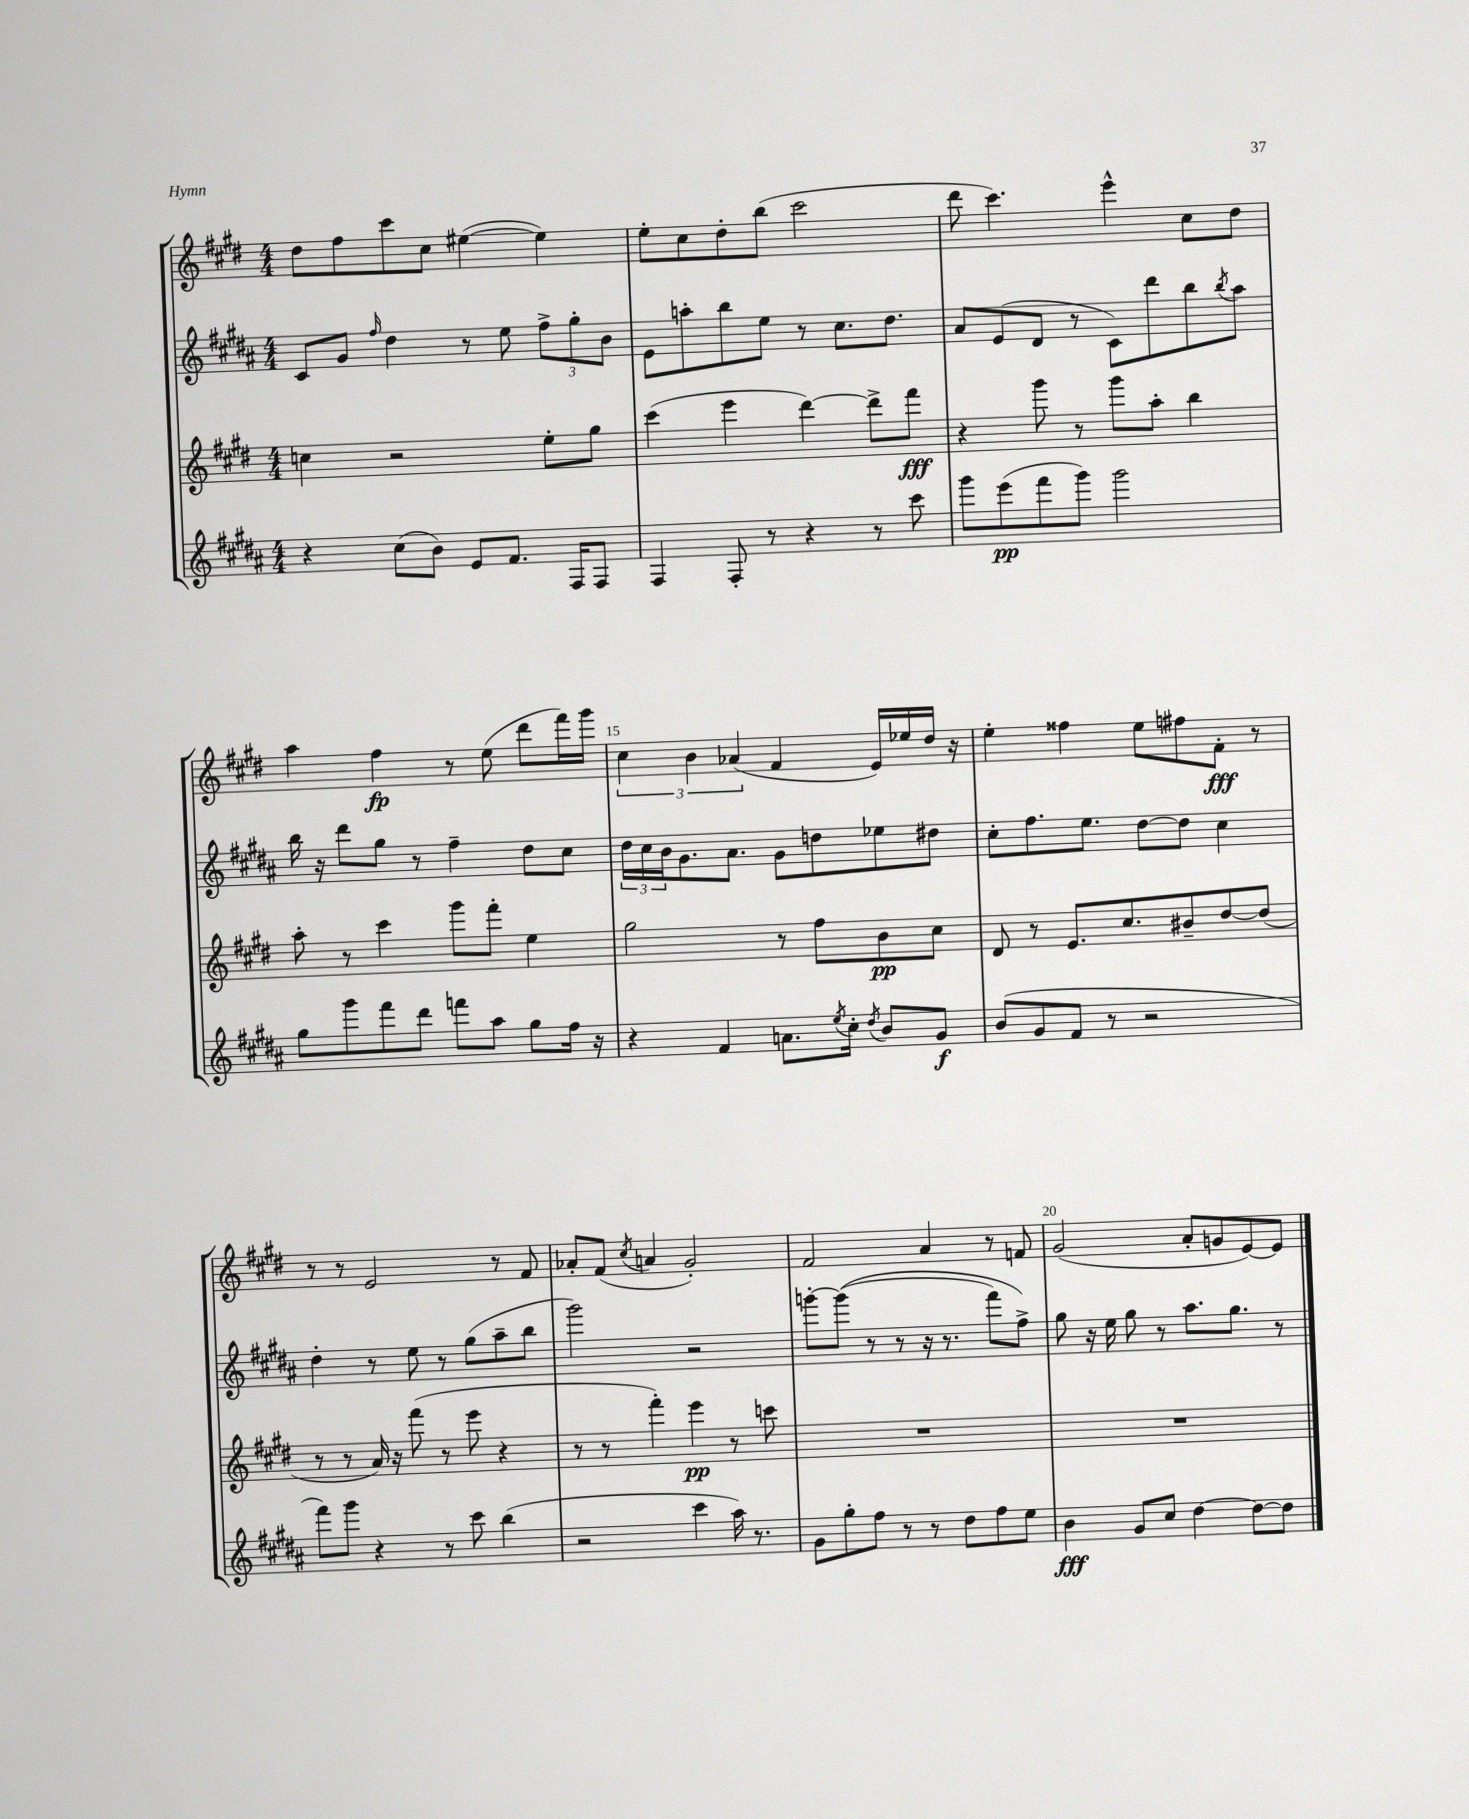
<<
\new StaffGroup <<
\new Staff = "s0" {
    \clef treble \key e \major \numericTimeSignature \time 4/4
    dis''8 fis''8 cis'''8 cis''8 eis''4~( eis''4) |
    e''8-. cis''8 dis''8-. b''8( cis'''2 |
    dis'''8 cis'''4.) e'''4-^ cis''8 dis''8 |
    a''4 fis''4\fp r8 e''8( dis'''8 fis'''16) gis'''16 |
    \tuplet 3/2 { cis''4 b'4 aes'4( } fis'4 e'16) ees''16 dis''16 r16 |
    e''4-. fisis''4 e''8 fis''8 fis'8-.\fff r8 |
    r8 r8 e'2 r8 fis'8 |
    aes'8-. fis'8( \acciaccatura { cis''8 } a'4 gis'2-.) |
    fis'2 a'4 r8 f'8 |
    gis'2( a'8-. g'8 e'8~) e'8 \bar "|." |
}
\new Staff = "s1" {
    \clef treble \key b \major \numericTimeSignature \time 4/4
    cis'8 gis'8 \grace { fis''16 } dis''4 r8 e''8 \tuplet 3/2 { fis''8-> gis''8-. b'8 } |
    e'8 a''8-. b''8 e''8 r8 cis''8. dis''8. |
    ais'8 e'8( dis'8 r8 cis'8) dis'''8 b''8 \acciaccatura { b''8 } ais''8 |
    b''16 r16 dis'''8 gis''8 r8 fis''4-- dis''8 cis''8 |
    \tuplet 3/2 { dis''16 cis''16 b'16 } gis'8. ais'8. gis'8 d''8 ees''8 dis''8 |
    cis''8-. fis''8. e''8. dis''8~ dis''8 cis''4 |
    dis''4-. r8 e''8 r8 gis''8( ais''8-- b''8 |
    gis'''2) r2 |
    g'''8~-. g'''8(\( r8 r8 r16 r8. fis'''8) fis''8->\) |
    gis''8 r16 e''16 gis''8 r8 ais''8. gis''8. r8 \bar "|." |
}
\new Staff = "s2" {
    \clef treble \key e \major \numericTimeSignature \time 4/4
    c''4 r2 e''8-. gis''8 |
    cis'''4( e'''4 dis'''4~) dis'''8-> fis'''8\fff |
    r4 gis'''8 r8 gis'''8 a''8-. b''4 |
    a''8-. r8 cis'''4 gis'''8 fis'''8-. e''4 |
    gis''2 r8 fis''8 b'8\pp cis''8 |
    dis'8 r8 e'8. cis''8. bis'8-- dis''8~ dis''8( |
    r8 r8 a'16) r16 fis'''8( r8 e'''8 r4 |
    r8 r8 fis'''4-.) e'''4\pp r8 c'''8 |
    R1 |
    R1 \bar "|." |
}
\new Staff = "s3" {
    \clef treble \key b \major \numericTimeSignature \time 4/4
    r4 cis''8( b'8) e'8 fis'8. fis16 fis8 |
    fis4 fis8-. r8 r4 r8 cis'''8 |
    gis'''8 e'''8\pp( fis'''8 gis'''8) gis'''2 |
    gis''8 gis'''8 fis'''8 dis'''8 f'''8 ais''8 gis''8 fis''16 r16 |
    r4 fis'4 a'8. \acciaccatura { e''8 } cis''16-. \acciaccatura { dis''8 } b'8 gis'8\f |
    b'8( gis'8 fis'8 r8 r2 |
    fis'''8) gis'''8 r4 r8 cis'''8 b''4( |
    r2 cis'''4 ais''16) r8. |
    gis'8 gis''8-. fis''8 r8 r8 dis''8 fis''8 e''8 |
    b'4\fff gis'8 cis''8 dis''4~ dis''8~ dis''8 \bar "|." |
}
>>
>>
\layout { \context { \Score currentBarNumber = #11 \override BarNumber.break-visibility = ##(#f #t #t) barNumberVisibility = #(every-nth-bar-number-visible 5) } }
